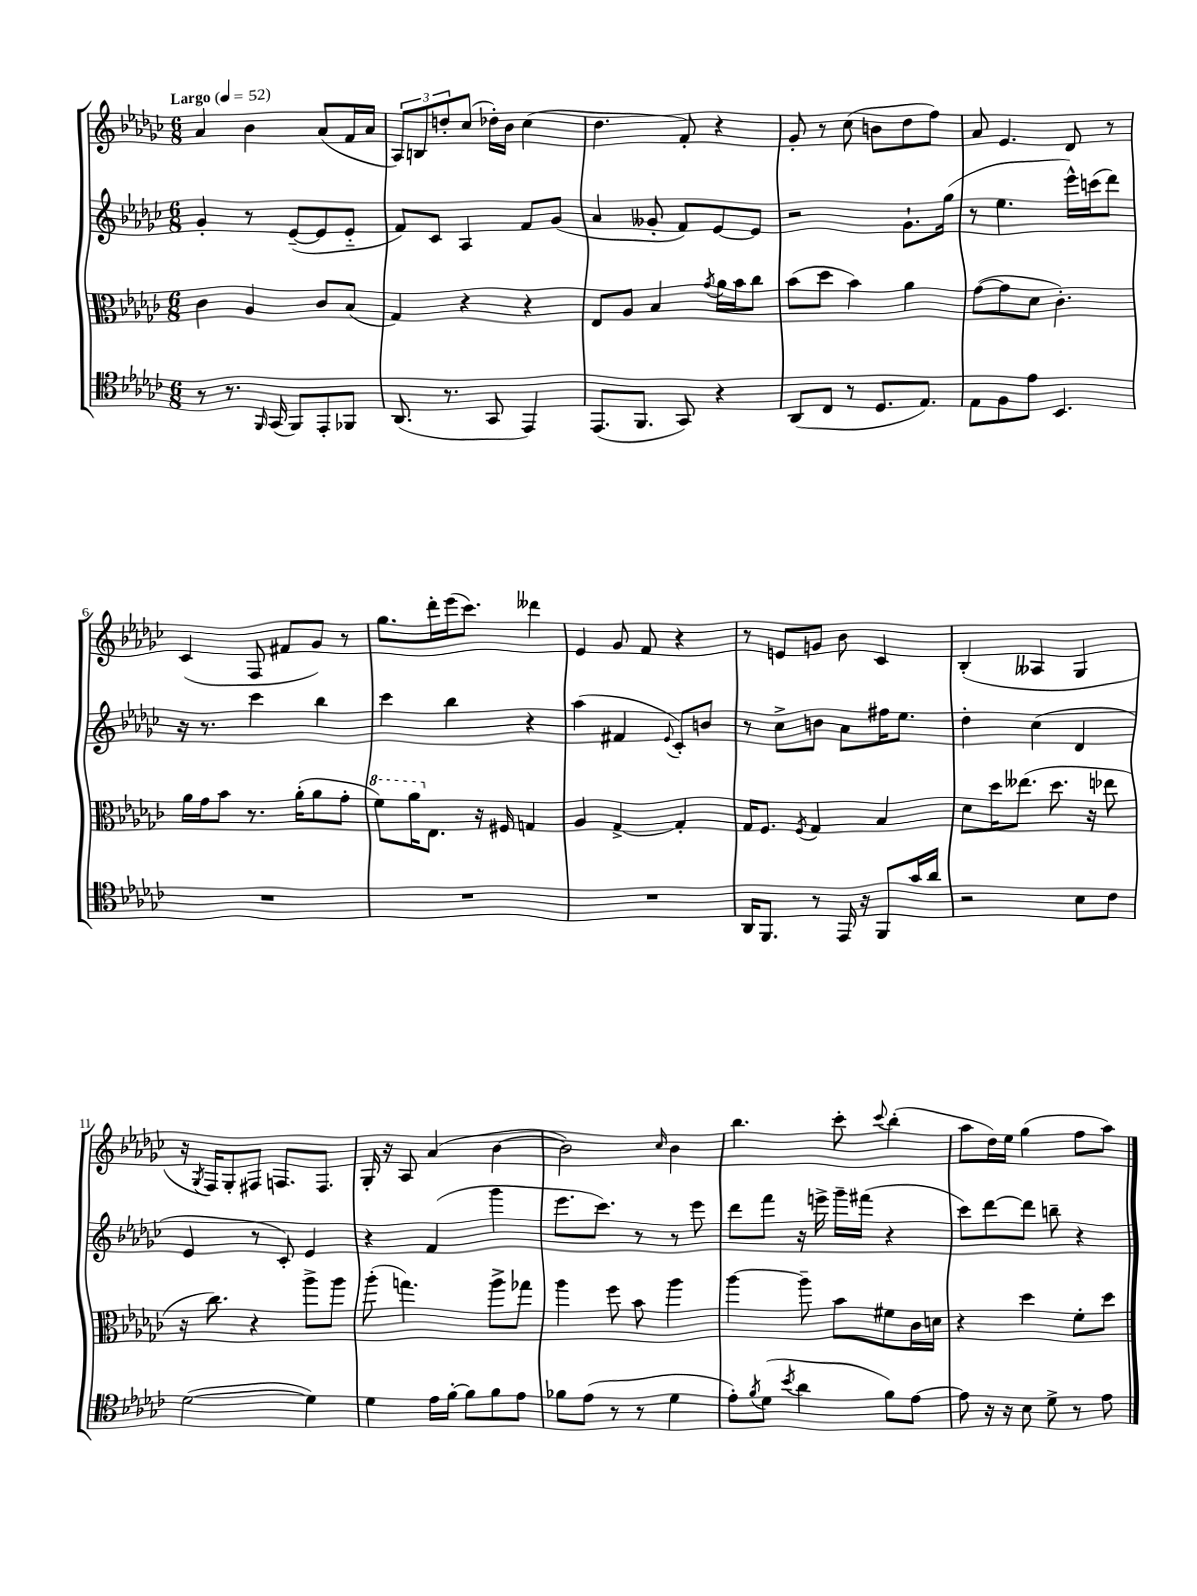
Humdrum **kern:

**kern	**kern	**kern	**kern
*part4	*part3	*part2	*part1
*staff4	*staff3	*staff2	*staff1
*clefC4	*clefC3	*clefG2	*clefG2
*k[b-e-a-d-g-c-]	*k[b-e-a-d-g-c-]	*k[b-e-a-d-g-c-]	*k[b-e-a-d-g-c-]
*M6/8	*M6/8	*M6/8	*M6/8
*MM52	*MM52	*MM52	*MM52
=1	=1	=1	=1
!	!	!	!LO:TX:a:B:t=Largo
8r	4c-\	4g-'/	4a-/
8.r	.	.	.
.	4A-/	8r	4b-\
16qqFF/	.	.	.
(16GG-/	.	.	.
8FF/L)	.	([8e-~/L	.
8EE-'/	8c-/L	8e-/]	(8a-/L
8FF-X/J	(8B-/J	8e-/J	16f/L
.	.	.	16a-/JJ
=2	=2	=2	=2
(8.AA-/	4G-/)	8f/L)	12A-/L)
.	.	.	12Bn/
.	.	8c-/J	.
.	.	.	12ddn'/
8.r	.	.	.
.	4r	4A-/	(8cc-/J
8GG-/	.	.	16dd-X'\LL)
.	.	.	16b-\JJ
4EE-/)	4r	8f/L	(4cc-\
.	.	(8g-/J	.
=3	=3	=3	=3
(8.EE-/L	8E-/L	4a-/	4.dd-\
.	8A-/J	.	.
8.FF/J	.	.	.
.	4B-/	8g--X'/	.
8GG-/)	.	8f/L)	8f'/)
.	8qg-/	.	.
4r	16a-\LL	[8e-/	4r
.	16b-\J	.	.
.	8cc-\J	8e-/J]	.
=4	=4	=4	=4
(8AA-/L	(8b-\L	2r	8g-'/
8C-/J	8dd-\J	.	8r
8r	4b-\)	.	(8cc-\
8.D-/L	.	.	8bn\L
.	4a-\	8.g-`\L	8dd-\
8.E-/J)	.	.	.
.	.	.	8ff\J)
.	.	(16gg-\Jk	.
=5	=5	=5	=5
8E-\L	([8g-\L	8r	8a-/
8F\	8g-\]	4.ee-\	4.e-/
8e-\J	8d-\J	.	.
4.BB-/	4.c-'\)	.	.
.	.	16eee-^^\LL)	8d-/
.	.	(16cccn\J	.
.	.	8ddd-\J)	8r
!!LO:LB:g=z
=6	=6	=6	=6
2.r	16a-\LL	16r	(4c-/
.	16g-\J	8.r	.
.	8b-\J	.	.
.	8.r	4ccc-\	8F/
.	.	.	8f#X/L
.	(16a-'\KL	.	.
.	8a-\	4bb-\	8g-/J)
.	8g-'\J	.	8r
=7	=7	=7	=7
*	*8va	*	*
2.r	8ff\L)	4ccc-\	8.gg-\L
.	16aa-\K	.	.
*	*X8va	*	*
.	8.E-\J	.	16ddd-'\L
.	.	4bb-\	(16eee-\J
.	.	.	8.ccc-\J)
.	16r	.	.
.	16F#X/	.	.
.	4Gn/	4r	4ddd--X\
=8	=8	=8	=8
2.r	4A-/	(4aa-\	4e-/
.	[4G-^/	4f#X/	8g-/
.	.	.	8f/
.	.	8qqe-/	.
.	4G-'/]	8c-'/L)	4r
.	.	8bn/J	.
=9	=9	=9	=9
16AA-/KL	16G-/KL	8r	8r
8.FF/J	8.F/J	.	.
.	.	8cc-^\L	8en/L
.	8qF/	.	.
8r	4G-/	8bn\J	8gn/J
16EE-/	.	8a-\L	8b-\
16r	.	.	.
8FF/L	4B-/	16ff#X\K	4c-/
.	.	8.ee-\J	.
16g-/L	.	.	.
16a-/JJ	.	.	.
=10	=10	=10	=10
2r	8d-\L	4dd-'\	(4B-'/
.	16dd-\K	.	.
.	(8.ee--X\J	.	.
.	.	(4cc-\	4A--X/
.	8.dd-\	.	.
8B-\L	.	4d-/	4G-/
.	16r	.	.
8c-\J	8ee-X\	.	.
!!LO:LB:g=z
=11	=11	=11	=11
([2d-\	16r	4e-/	16r
.	.	.	8qG-/
.	8.cc-\)	.	16F/KL)
.	.	.	8G-'/
.	4r	8r	8F#X/J
.	.	8c-'/)	8.Fn/L
4d-\])	8aa-^\L	4e-/	.
.	.	.	8.F/J
.	8aa-\J	.	.
=12	=12	=12	=12
4d-\	(8aa-'\	4r	16G-'/
.	.	.	16r
.	4.ggn\)	.	8A-/
16e-\LL	.	(4f/	(4a-/
[16f'\JJ	.	.	.
8f\L]	.	.	.
8f\	8aa-^\L	4ggg-\	[4b-\
8e-\J	8gg-X\J	.	.
=13	=13	=13	=13
8f-X\L	4aa-\	8.eee-\L	2b-\])
(8e-\J	.	.	.
.	.	8.ccc-\J)	.
8r	8ff\	.	.
8r	8b-\	8r	.
.	.	.	16qqcc-/
4d-\	4aa-\	8r	4b-\
.	.	8eee-\	.
=14	=14	=14	=14
8e-'\L)	[4aa-\	8ddd-\L	4.bb-\
8qf/	.	.	.
(8d-\J	.	8fff\J	.
8qb-/	.	.	.
4a-\	8aa-~\]	16r	.
.	.	16eeen^\	.
.	8b-\L	16ggg-~\LL	8ccc-'\
.	.	(16fff#X\JJ	.
.	.	.	8qqccc-/
8f\L)	8f#X\	4r	(4bb-'\
[8e-\J	16c-\L	.	.
.	16dn\JJ	.	.
=15	=15	=15	=15
8e-\]	4r	8ccc-\L)	8aa-\L
16r	.	[8ddd-\	16dd-\L)
16r	.	.	16ee-\JJ
8B-\	4dd-\	8ddd-\J]	(4gg-\
8d-^\	.	8bbn~\	.
8r	8f'\L	4r	8ff\L
8e-\	8dd-\J	.	8aa-\J)
==	==	==	==
*-	*-	*-	*-
